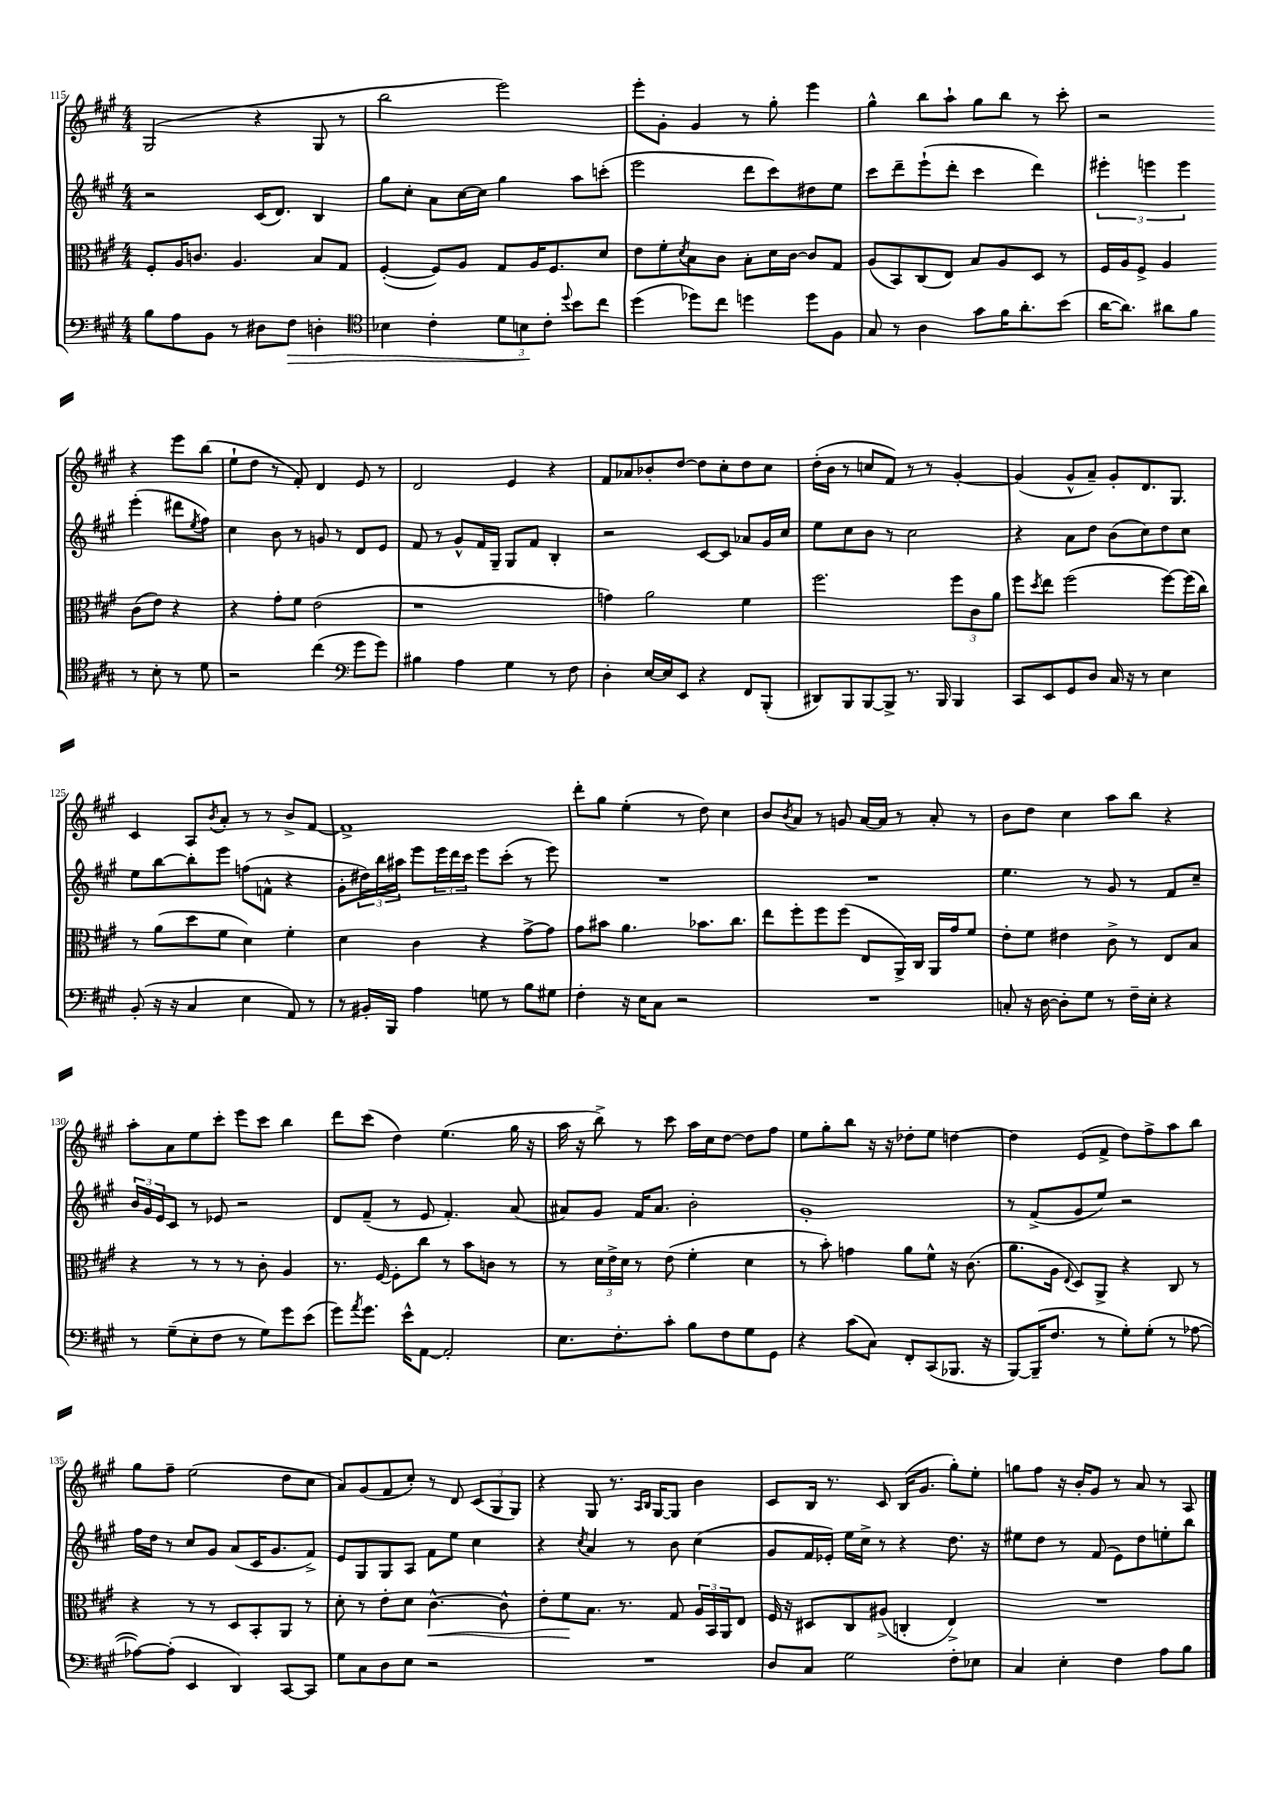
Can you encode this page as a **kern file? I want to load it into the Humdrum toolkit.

**kern	**kern	**kern	**kern
*staff4	*staff3	*staff2	*staff1
*clefF4	*clefC3	*clefG2	*clefG2
*k[f#c#g#]	*k[f#c#g#]	*k[f#c#g#]	*k[f#c#g#]
*M4/4	*M4/4	*M4/4	*M4/4
8B	8F#'	2r	(2G#
8A	16A	.	.
.	8.c	.	.
8BB	.	.	.
8r	4.A	.	.
8D#	.	(16c#	4r
.	.	8.d)	.
8F#	.	.	.
4D'	8B	4B	8G#
.	8G#	.	8r
=	=	=	=
*clefC4	*	*	*
4B-	([4F#'	8gg#	2bb
.	.	8cc#'	.
4c#'	8F#])	8a	.
.	8A	[16cc#	.
.	.	16cc#]	.
12d	8G#	4gg#	2eee)
12B	.	.	.
.	16A	.	.
12c#'	.	.	.
.	8.F#	.	.
8qqdd	.	.	.
8b	.	8aa	.
8cc#	8d	(8ccc'	.
=	=	=	=
(4dd	8e	2eee	8eee'
.	8f#'	.	8g#'
.	8qd	.	.
8dd-)	8B	.	4g#
8cc#	8c#	.	.
4dd	8B'	8ddd	8r
.	16d	8ccc#)	8gg#'
.	[16c#	.	.
8dd	8c#]	8dd#	4eee
8F#	8G#	8ee	.
=	=	=	=
8G#	(8A	8ccc#	4gg#^^
8r	8BB)	8ddd~	.
4A	(8C#	(8eee`	8bb
.	8E)	8ddd'	8aa`
8g#	8B	4ccc#	8gg#
16f#	8A	.	8bb
8.a'	.	.	.
.	8D	4ddd)	8r
(8b	8r	.	8ccc#'
=	=	=	=
[16a	16F#	6eee#'	2r
8.a])	16A	.	.
.	8F#^	.	.
.	.	6eee	.
8a#	4A	.	.
.	.	6eee	.
8f#	.	.	.
8r	(8c#	(4eee'	4r
8B'	8e)	.	.
8r	4r	8ddd#	8eee
.	.	8qee	.
8d	.	8ff#)	(8bb
=	=	=	=
2r	4r	4cc#	8ee`
.	.	.	8dd
.	8g#'	8b	8r
.	8f#	8r	8f#')
(4cc#	(2e	8g	4d
.	.	8r	.
*clefF4	*	*	*
8g#	.	8d	8e
8g#)	.	8e	8r
=	=	=	=
4B#	1r	8f#	2d
.	.	8r	.
4A	.	8g#^^	.
.	.	16f#	.
.	.	16G#~	.
4G#	.	8G#	4e
.	.	8f#	.
8r	.	4B'	4r
8F#	.	.	.
=	=	=	=
4D'	4g)	2r	8f#
.	.	.	8a-
[16E	2a	.	8b-'
16E]	.	.	.
8EE	.	.	[8dd
4r	.	[8c#	8dd]
.	.	8c#]	8cc#'
8FF#	4f#	8a-	8dd
(8BBB'	.	16g#	8cc#
.	.	16cc#	.
=	=	=	=
8DD#)	2.ff#	8ee	(16dd'
.	.	.	16b
8BBB	.	8cc#	8r
[8BBB	.	8b	8cc
8BBB^]	.	8r	8f#)
8.r	.	2cc#	8r
.	.	.	8r
16BBB	.	.	.
4BBB	12ff#	.	[4g#'
.	12c#	.	.
.	12a	.	.
=	=	=	=
8CC#	8ff#	4r	(4g#]
.	8qdd	.	.
8EE	8ee	.	.
8GG#	(2ff#	8a	8g#^^
8D	.	8dd	8a~)
16C#	.	(8b	8g#'
16r	.	.	.
8r	.	8cc#)	8.d
4E	[8ff#)	8dd	.
.	.	.	8.G#
.	(16ff#]	8cc#	.
.	16cc#)	.	.
=	=	=	=
(8BB'	8r	8ee	4c#
16r	(8a	[8bb	.
16r	.	.	.
4C#	8dd	8bb']	8A
.	.	.	8qb
.	8f#	8eee	8a'
4E	4d)	(8ff	8r
.	.	8f^^	8r
8AA)	4f#'	4r	8b^
8r	.	.	[8f#
=	=	=	=
8r	4d	8g#'	1f#^]
16BB#'	.	24dd#)	.
.	.	24bb	.
16BBB	.	.	.
.	.	24aa#	.
4A	4c#	8eee	.
.	.	24eee	.
.	.	24ddd	.
.	.	24ccc#	.
8G	4r	8eee	.
8r	.	(8ccc#'	.
8B	[8g#^	8r	.
8G#	8g#]	8eee)	.
=	=	=	=
4F#'	8g#	1r	8ddd'
.	8b#	.	8gg#
16r	4.a	.	(4ee'
16E	.	.	.
8C#	.	.	.
2r	.	.	8r
.	8.b-	.	8dd)
.	.	.	4cc#
.	8.cc#	.	.
=	=	=	=
1r	8ee	1r	8b
.	.	.	8qb
.	8ff#'	.	8a
.	8ff#	.	8r
.	(8ff#	.	8g
.	8E	.	[16a
.	.	.	16a]
.	16AA^)	.	8r
.	16C#	.	.
.	16AA	.	8a'
.	16g#	.	.
.	8f#	.	8r
=	=	=	=
8C'	8e'	4.ee	8b
16r	8f#	.	8dd
[16D	.	.	.
8D']	4e#	.	4cc#
8G#	.	8r	.
8r	8c#^	8g#	8aa
16F#~	8r	8r	8bb
16E'	.	.	.
4r	8E	8f#	4r
.	8B	8cc#~	.
=	=	=	=
8r	4r	24b	8aa'
.	.	24g#	.
.	.	24e	.
(8G#~	.	8c#	8a
8E'	8r	8r	8ee
8F#	8r	8e-	8ccc#'
8r	8r	2r	8eee
8G#)	8c#'	.	8ccc#
8g#	4A	.	4bb
(8e	.	.	.
=	=	=	=
8g#)	8.r	8d	8ddd
8qa	.	.	.
8.g#	.	(8f#~	(8ccc#
.	[16F#	.	.
.	8F#']	8r	4dd)
16e^^	.	.	.
[8AA	8cc#	8e	.
2AA']	8r	4.f#')	(4.ee
.	8b	.	.
.	8c	.	.
.	8r	(8a	16gg#
.	.	.	16r
=	=	=	=
8.E	8r	8a#)	16aa
.	.	.	16r
.	24d	8g#	8bb^)
.	24e^	.	.
8.F#'	.	.	.
.	24d	.	.
.	8r	16f#	8r
.	.	8.a#	.
8c#'	(8e	.	8ccc#
8B	4f#'	2b'	16aa
.	.	.	16cc#
8F#	.	.	[8dd
8G#	4d	.	8dd]
8GG#	.	.	8ff#
=	=	=	=
4r	8r	1g#'	8ee
.	8b')	.	8gg#'
(8c#	4g	.	8bb
8C#)	.	.	16r
.	.	.	16r
8FF#'	8a	.	8dd-'
(8CC#	8f#^^	.	8ee
8.BBB-	16r	.	[4dd
.	(8.c#	.	.
16r	.	.	.
=	=	=	=
[8BBB)	8.a	8r	4dd]
(16BBB~]	.	(8f#^	.
8.F#	16A	.	.
.	8qqE	.	.
.	8D)	8g#	(8e
8r	8AA^	8ee)	8f#^
8G#')	4r	2r	8dd)
(8G#'	.	.	8ff#^
8r	8C#	.	8aa
[8A-	8r	.	8bb
=	=	=	=
8A-_)	4r	16ff#	8gg#
.	.	16dd	.
(8A-']	.	8r	8ff#~
4EE	8r	8cc#	(2ee
.	8r	8g#	.
4DD)	8D	(8a	.
.	8BB'	16c#	.
.	.	8.g#	.
[8CC#	8AA	.	8dd
8CC#]	8r	8f#^)	8cc#
=	=	=	=
8G#	8d'	8e	8a)
8C#	8r	8G#	(8g#
8D	8e'	8G#	8f#
8E	8d	8A	8cc#')
2r	[4.c#^^	8f#	8r
.	.	8ee	8d
.	.	4cc#	(12c#
.	.	.	12G#
.	8c#^^]	.	.
.	.	.	12G#)
=	=	=	=
1r	8e'	4r	4r
.	8f#	.	.
.	.	8qcc#	.
.	8.B	4a	8G#
.	.	.	8.r
.	8.r	.	.
.	.	8r	.
.	.	.	16qqA
.	.	.	16qqB
.	.	.	[16G#
.	8G#	8b	8G#]
.	24A	(4cc#	4b
.	24BB	.	.
.	24AA	.	.
.	8E	.	.
=	=	=	=
8D	16F#	8g#	8c#
.	16r	.	.
8C#	8D#	16f#	16B
.	.	16e-')	8.r
2G#	8C#	16ee	.
.	.	16cc#^	.
.	(8A#^	8r	8c#
.	4C'	4r	(16B
.	.	.	8.g#
8F#'	4E^)	8.dd	8gg#')
8E-	.	.	8ee'
.	.	16r	.
=	=	=	=
4C#	1r	8ee#	8gg
.	.	8dd	8ff#
4E'	.	8r	16r
.	.	.	16b'
.	.	(8f#	8g#
4F#	.	8e)	8r
.	.	8dd	8a
8A	.	8ee'	8r
8B	.	8bb	8A
==	==	==	==
*-	*-	*-	*-
